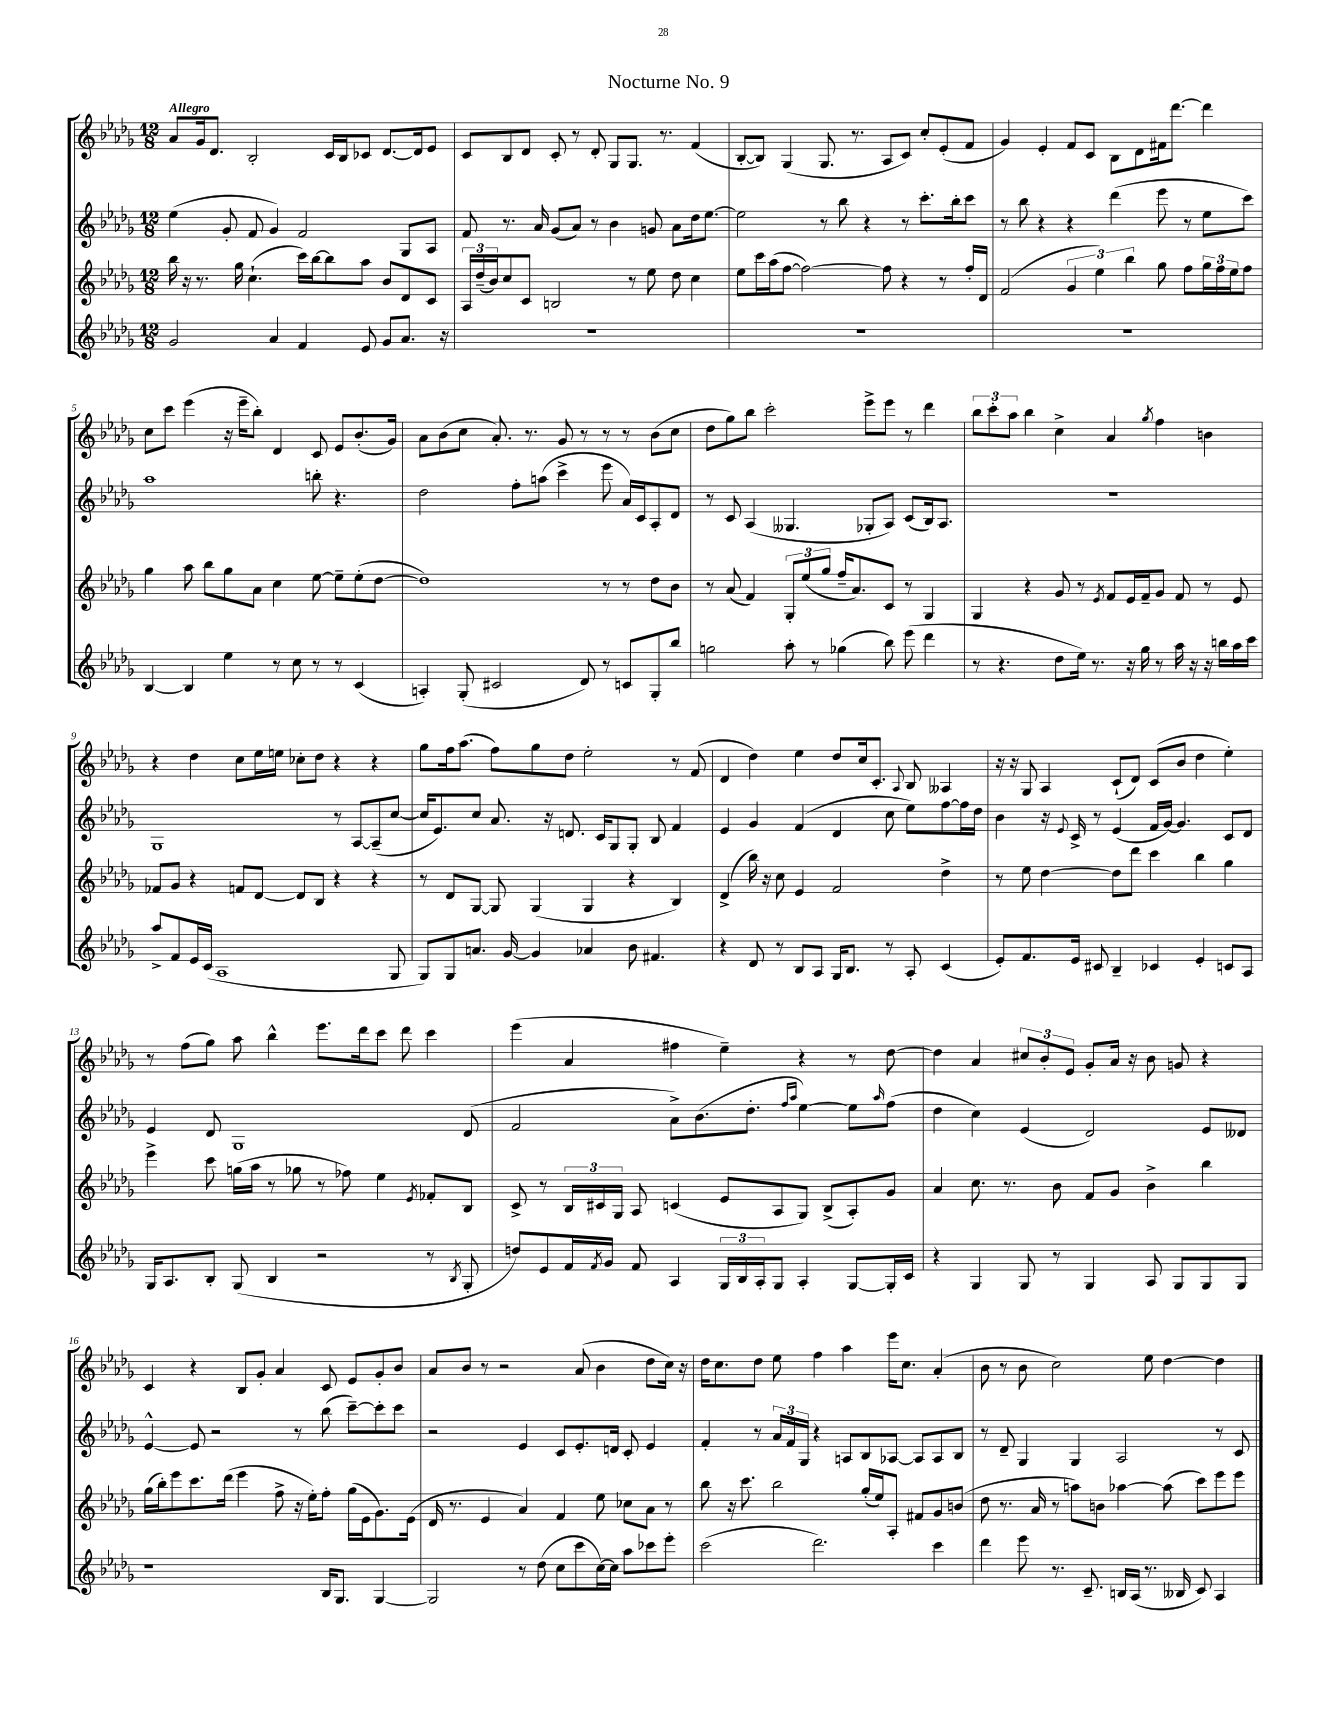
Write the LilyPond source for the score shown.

\header { title = "Nocturne No. 9" }
<<
\new StaffGroup <<
\new Staff = "s0" {
    \clef treble \key des \major \numericTimeSignature \time 12/8 \tempo "Allegro"
    aes'8 ges'16 des'8. bes2-. c'16 bes16 ces'8 des'8.~ des'16 ees'8 |
    c'8 bes8 des'8 c'8-. r8 des'8-. ges8 ges8. r8. f'4( |
    bes8~-. bes8) ges4( ges8. r8. aes8 c'8) c''8-. ees'8-.( f'8 |
    ges'4) ees'4-. f'8 c'8 bes8 des'8 fis'16 des'''8.~ des'''4 |
    c''8 c'''8 ees'''4( r16 ees'''16-- bes''8-.) des'4 c'8 ees'8 bes'8.-.( ges'16) |
    aes'8 bes'8( c''8 aes'8.-.) r8. ges'8 r8 r8 r8 bes'8( c''8 |
    des''8 ges''8) bes''8 c'''2-. ees'''8-> ees'''8 r8 des'''4 |
    \tuplet 3/2 { bes''8 c'''8-. aes''8 } bes''4 c''4-> aes'4 \acciaccatura { ges''8 } f''4 b'4 |
    r4 des''4 c''8 ees''16 e''16 ces''8-. des''8 r4 r4 |
    ges''8 f''16 aes''8.( f''8) ges''8 des''8 ees''2-. r8 f'8( |
    des'4 des''4) ees''4 des''8 c''16 c'8.-. \appoggiatura { aes8 } bes8 aeses4 |
    r16 r16 ges8 aes4 c'8-!( des'8) c'8( bes'8 des''4 ees''4-.) |
    r8 f''8( ges''8) aes''8 bes''4-^ ees'''8. des'''16 c'''8 des'''8 c'''4 |
    ees'''4( aes'4 fis''4 ees''4--) r4 r8 des''8~ |
    des''4 aes'4 \tuplet 3/2 { cis''8 bes'8-. ees'8 } ges'8-. aes'16 r16 bes'8 g'8 r4 |
    c'4 r4 bes8 ges'8-. aes'4 c'8 ees'8 ges'8-. bes'8 |
    aes'8 bes'8 r8 r2 aes'8( bes'4 des''8 c''16) r16 |
    des''16 c''8. des''8 ees''8 f''4 aes''4 ees'''16 c''8. aes'4-.( |
    bes'8 r8 bes'8 c''2) ees''8 des''4~ des''4 \bar "|." |
}
\new Staff = "s1" {
    \clef treble \key des \major \numericTimeSignature \time 12/8
    ees''4( ges'8-. f'8 ges'4) f'2 ges8 aes8 |
    f'8 r8. aes'16 ges'8( aes'8) r8 bes'4 g'8 aes'8 des''16 ees''8.~ |
    ees''2 r8 bes''8 r4 r8 c'''8.-. bes''16-. c'''8 |
    r8 bes''8 r4 r4 des'''4( ees'''8 r8 ees''8 c'''8) |
    aes''1 b''8-. r4. |
    des''2 f''8-. a''8( c'''4-> ees'''8 aes'16) c'16 aes8-. des'8 |
    r8 c'8 aes4( geses4. ges8-. aes8) c'8( bes16) aes8. |
    R1. |
    ges1 r8 aes8~ aes8--( c''8~ |
    c''16 ees'8.) c''8 aes'8. r16 d'8. c'16 ges8 ges8-. bes8 f'4 |
    ees'4 ges'4 f'4( des'4 c''8 ees''8) f''8~ f''16 des''16 |
    bes'4 r16 \appoggiatura { ees'8 } c'16-> r8 ees'4( f'16 ges'16~) ges'4. c'8 des'8 |
    ees'4 des'8 ges1 des'8( |
    f'2 aes'8->) bes'8.( des''8.-. \grace { f''16 aes''16 } ees''4~) ees''8 \grace { aes''16 } f''8( |
    des''4 c''4) ees'4( des'2) ees'8 deses'8 |
    ees'4~-^ ees'8 r2 r8 bes''8( c'''8~--) c'''8-. c'''8 |
    r2 ees'4 c'8 ees'8.-. d'16 c'8-. ees'4 |
    f'4-. r8 \tuplet 3/2 { aes'16 f'16 ges16 } r4 a8 bes8 aes8~ aes8 aes8 bes8 |
    r8 des'8-- ges4 ges4 aes2 r8 c'8 \bar "|." |
}
\new Staff = "s2" {
    \clef treble \key des \major \numericTimeSignature \time 12/8
    bes''16 r16 r8. ges''16 c''4.-!( c'''16) bes''16~ bes''8 aes''8 bes'8 des'8 c'8 |
    \tuplet 3/2 { aes16 des''16--( bes'16) } c''8 c'8 b2 r8 ees''8 des''8 c''4 |
    ees''8 c'''16 aes''16( f''8~ f''2~) f''8 r4 r8 f''16-. des'16 |
    f'2( \tuplet 3/2 { ges'4 ees''4) bes''4 } ges''8 f''8 \tuplet 3/2 { ges''16 f''16 ees''16 } f''8 |
    ges''4 aes''8 bes''8 ges''8 aes'8 c''4 ees''8~ ees''8-- ees''8-.( des''8~ |
    des''1) r8 r8 des''8 bes'8 |
    r8 aes'8( f'4) \tuplet 3/2 { ges8-. ees''8( ges''8 } f''16-- aes'8.) c'8 r8 ges4 |
    ges4 r4 ges'8 r8 \acciaccatura { ees'8 } f'8 ees'16 f'16-- ges'8 f'8 r8 ees'8 |
    fes'8 ges'8 r4 f'8 des'8~ des'8 bes8 r4 r4 |
    r8 des'8 ges8~ ges8 ges4( ges4 r4 bes4) |
    des'4->( bes''16) r16 c''8 ees'4 f'2 des''4-> |
    r8 ees''8 des''4~ des''8 des'''8 c'''4 bes''4 ges''4 |
    ees'''4-> c'''8 g''16( aes''16 r8 ges''8 r8 fes''8) ees''4 \acciaccatura { ees'8 } fes'8-. bes8 |
    c'8-> r8 \tuplet 3/2 { bes16 cis'16 ges16 } aes8 c'4( ees'8 aes8 ges8) bes8->( aes8-.) ges'8 |
    aes'4 c''8. r8. bes'8 f'8 ges'8 bes'4-> bes''4 |
    ges''16( bes''16-.) ees'''8 c'''8. des'''16( ees'''4 f''8-> r16 ees''16-.) f''8-. ges''16( ees'16 ges'8.) ees'16( |
    des'16 r8. ees'4 aes'4) f'4 ees''8 ces''8 aes'8 r8 |
    bes''8 r16 c'''8. bes''2 ges''16-.( ees''16) aes8-. fis'8 ges'8 b'8( |
    des''8 r8. aes'16 r8 a''8) b'8 aes''4~ aes''8( c'''8) ees'''8 ees'''8 \bar "|." |
}
\new Staff = "s3" {
    \clef treble \key des \major \numericTimeSignature \time 12/8
    ges'2 aes'4 f'4 ees'8 ges'8 aes'8. r16 |
    R1. |
    R1. |
    R1. |
    bes4~ bes4 ees''4 r8 c''8 r8 r8 c'4( |
    a4-.) ges8-.( cis'2 des'8) r8 c'8 ges8-. bes''8 |
    g''2 aes''8-. r8 ges''4( bes''8) ees'''8( des'''4 |
    r8 r4. des''8 ees''16) r8. r16 ges''16 r8 aes''16 r16 r16 b''16 aes''16 c'''16 |
    aes''8-> f'8 ees'16 c'16( aes1 ges8 |
    ges8) ges8 a'8. ges'16~ ges'4 aes'4 bes'8 fis'4. |
    r4 des'8 r8 bes8 aes8 ges16 bes8. r8 aes8-. c'4( |
    ees'8-.) f'8. ees'16 cis'8 bes4-- ces'4 ees'4-. c'8 aes8 |
    ges16 aes8. bes8-. ges8( bes4 r2 r8 \acciaccatura { bes8 } ges8-. |
    d''8) ees'8 f'16 \acciaccatura { f'8 } ges'16 f'8 aes4 \tuplet 3/2 { ges16 bes16 aes16-. } ges8 aes4-. ges8~ ges16-. c'16 |
    r4 ges4 ges8 r8 ges4 aes8 ges8 ges8 ges8 |
    r1 bes16 ges8. ges4~ |
    ges2 r8 des''8( c''8 c'''8 c''16~) c''16 aes''8 ces'''8 ees'''8-. |
    c'''2( des'''2.) c'''4 |
    des'''4 ees'''8 r8. c'8.-- b16 aes16( r8. beses16 c'8) aes4 \bar "|." |
}
>>
>>
